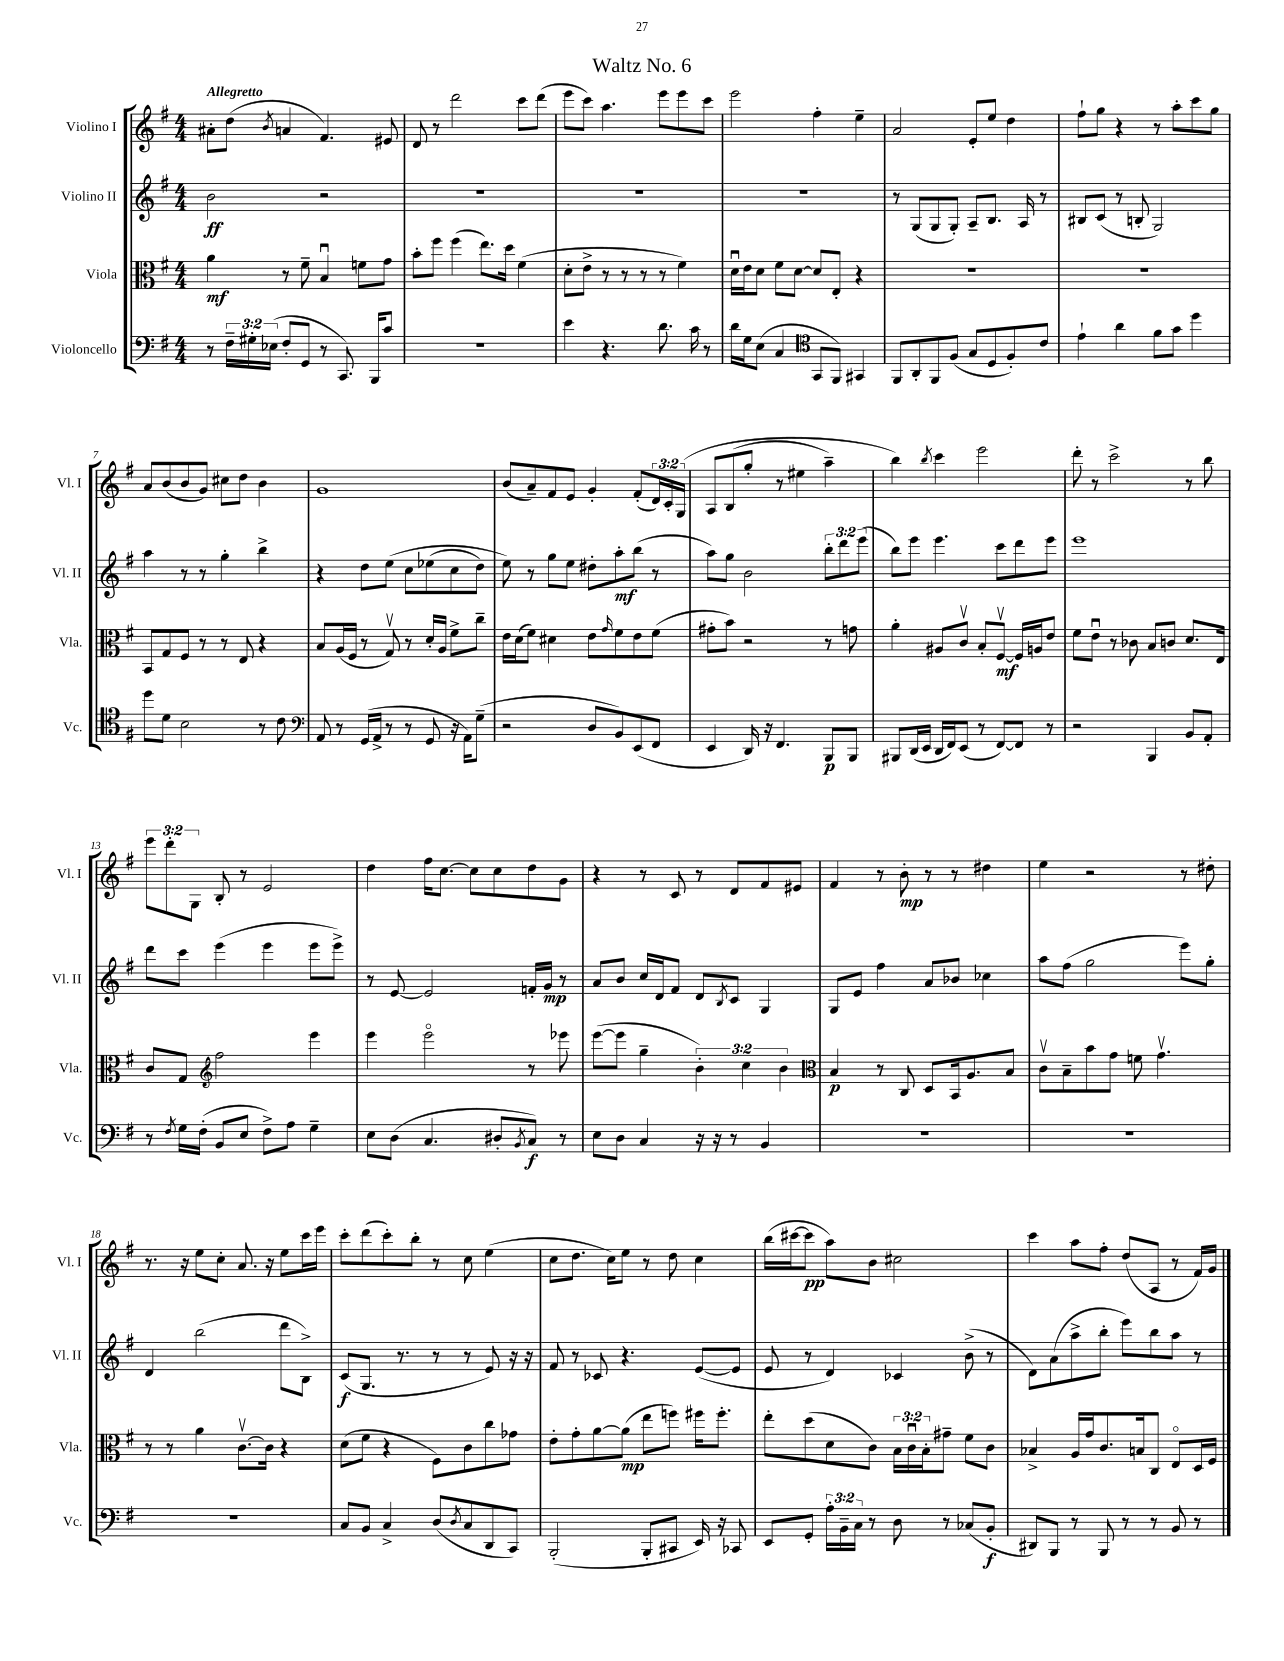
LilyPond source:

\header { title = "Waltz No. 6" }
<<
\new StaffGroup <<
\new Staff = "s0" \with { instrumentName = "Violino I" shortInstrumentName = "Vl. I" } {
    \clef treble \key g \major \numericTimeSignature \time 4/4 \override Staff.TupletNumber.text = #tuplet-number::calc-fraction-text \tempo "Allegretto"
    ais'8-. d''8( \acciaccatura { b'8 } a'4 fis'4.) eis'8 |
    d'8 r8 d'''2 c'''8 d'''8( |
    e'''8 c'''8) a''4. e'''8 e'''8 c'''8 |
    e'''2 fis''4-. e''4-- |
    a'2 e'8-. e''8 d''4 |
    fis''8-! g''8 r4 r8 a''8-. c'''8 g''8 |
    a'8 b'8( b'8 g'8) cis''8 d''8 b'4 |
    g'1 |
    b'8( a'8--) fis'8 e'8 g'4-. fis'8-.( \tuplet 3/2 { d'16) c'16-. g16\( } |
    a8 b8( g''8-. r8 eis''4 a''4--) |
    b''4\) \acciaccatura { b''8 } c'''4 e'''2 |
    d'''8-. r8 c'''2-> r8 b''8 |
    \tuplet 3/2 { e'''8 d'''8-. g8 } b8-. r8 e'2 |
    d''4 fis''16 c''8.~ c''8 c''8 d''8 g'8 |
    r4 r8 c'8 r8 d'8 fis'8 eis'8 |
    fis'4 r8 b'8-.\mp r8 r8 dis''4 |
    e''4 r2 r8 dis''8-. |
    r8. r16 e''8 c''8-. a'8. r16 e''8 c'''16 e'''16 |
    c'''8-. d'''8( c'''8-.) b''8-. r8 c''8 e''4( |
    c''8 d''8. c''16) e''8 r8 d''8 c''4 |
    b''16( cis'''16~ cis'''8\pp a''8) b'8 cis''2 |
    c'''4 a''8 fis''8-. d''8( a8 r8 fis'16) g'16 \bar "|." |
}
\new Staff = "s1" \with { instrumentName = "Violino II" shortInstrumentName = "Vl. II" } {
    \clef treble \key g \major \numericTimeSignature \time 4/4 \override Staff.TupletNumber.text = #tuplet-number::calc-fraction-text
    b'2\ff r2 |
    R1 |
    R1 |
    R1 |
    r8 g8( g8 g8-.) a8-- b8. a16 r8 |
    bis8 c'8( r8 b8-. g2) |
    a''4 r8 r8 g''4-. b''4-> |
    r4 d''8 e''8\( c''8 ees''8( c''8 d''8) |
    e''8\) r8 g''8 e''8 dis''8-. a''8-.\mf b''8( r8 |
    a''8) g''8 b'2 \tuplet 3/2 { b''8-. d'''8 e'''8( } |
    b''8) e'''8 e'''4. c'''8 d'''8 e'''8 |
    e'''1 |
    d'''8 c'''8 e'''4( e'''4 e'''8 e'''8->) |
    r8 e'8~ e'2 f'16-. g'16\mp r8 |
    a'8 b'8 c''16 d'16 fis'8 d'8 \acciaccatura { b8 } c'8 g4 |
    g8 e'8 fis''4 a'8 bes'8 ces''4 |
    a''8 fis''8( g''2 e'''8) g''8-. |
    d'4 b''2( d'''8 b8->) |
    c'8\f( g8. r8. r8 r8 e'8) r16 r16 |
    fis'8 r8 ces'8 r4. e'8~( e'8 |
    e'8 r8 d'4) ces'4 b'8->( r8 |
    d'8) a'8( a''8-> b''8-. e'''8) b''8 a''8 r8 \bar "|." |
}
\new Staff = "s2" \with { instrumentName = "Viola" shortInstrumentName = "Vla." } {
    \clef alto \key g \major \numericTimeSignature \time 4/4 \override Staff.TupletNumber.text = #tuplet-number::calc-fraction-text
    a'4\mf r8 fis'8-- b4\downbow f'8 g'8 |
    b'8-. fis''8 fis''4( e''8.) d''16 fis'4( |
    d'8-. e'8-> r8 r8 r8 r8 fis'4) |
    d'16\downbow e'16 d'8 fis'8 d'8~ d'8 e8-. r4 |
    R1 |
    R1 |
    b,8 g8 fis8 r8 r8 e8 r4 |
    b8 a16( fis16 r8 g8\upbow) r8 d'16-. a16 fis'8-> c''8-- |
    e'16 d'16( fis'8) dis'4 e'8 \grace { g'16 } fis'8 e'8 fis'8( |
    gis'8-. b'8) r2 r8 g'8 |
    a'4-. ais8 c'8\upbow b8-. fis8~\upbow\mf fis16 a16 e'8 |
    fis'8 e'8\downbow r8 ces'8 b8 c'8 d'8. e16 |
    c'8 g8 \clef treble fis''2 e'''4 |
    e'''4 e'''2\flageolet r8 ees'''8 |
    e'''8~( e'''8 g''4-- \tuplet 3/2 { b'4-.) c''4 b'4 } |
    \clef alto b4\p r8 c8 d8 b,16 a8. b8 |
    c'8\upbow b8-- b'8 g'8 f'8 g'4.\upbow |
    r8 r8 a'4 c'8.~\upbow c'16 r4 |
    d'8( fis'8 r4 fis8) c'8 c''8 ges'8 |
    e'8-. g'8-. a'8~ a'8\mp( e''8 f''8) fis''16 fis''8.-. |
    e''8-. d''8( d'8 c'8) \tuplet 3/2 { b16 c'16\downbow b16-. } gis'8-- fis'8 c'8 |
    bes4-> a16 g'16 c'8. b16 c8 e8\flageolet d16 fis16 \bar "|." |
}
\new Staff = "s3" \with { instrumentName = "Violoncello" shortInstrumentName = "Vc." } {
    \clef bass \key g \major \numericTimeSignature \time 4/4 \override Staff.TupletNumber.text = #tuplet-number::calc-fraction-text
    r8 \tuplet 3/2 { fis16-- gis16-. ees16( } fis8-. g,8 r8 c,8.) b,,16 c'8 |
    R1 |
    e'4 r4. d'8. c'16 r8 |
    d'16 g16 e8( c4 \clef tenor g,8 fis,8) gis,4 |
    fis,8 a,8-. fis,8 fis8( g8 d8 fis8-.) c'8 |
    e'4-! a'4 fis'8 g'8 d''4 |
    d''8 d'8 b2 r8 c'8 |
    \clef bass a,8 r8 g,16( a,16-> r8 r8 g,8 r16 a,16) g8--( |
    r2 d8 b,8) e,8( fis,8 |
    e,4 d,16) r16 fis,4. b,,8\p b,,8 |
    bis,,8 d,16( e,16 d,16 fis,16) e,8( r8 fis,8~) fis,8 r8 |
    r2 b,,4 b,8 a,8-. |
    r8 \acciaccatura { fis8 } g16 fis16-.( b,8 e8 fis8->) a8 g4-- |
    e8 d8( c4. dis8-. \acciaccatura { b,8 } c8\f) r8 |
    e8 d8 c4 r16 r16 r8 b,4 |
    R1 |
    R1 |
    R1 |
    c8 b,8 c4-> d8( \acciaccatura { d8 } c8 d,8 c,8) |
    b,,2-.( b,,8-. cis,8 e,16) r16 ces,8 |
    e,8 g,8-. \tuplet 3/2 { a16-. b,16-- c16 } r8 d8 r8 ces8( b,8-.\f |
    dis,8) b,,8 r8 b,,8 r8 r8 b,8 r8 \bar "|." |
}
>>
>>
